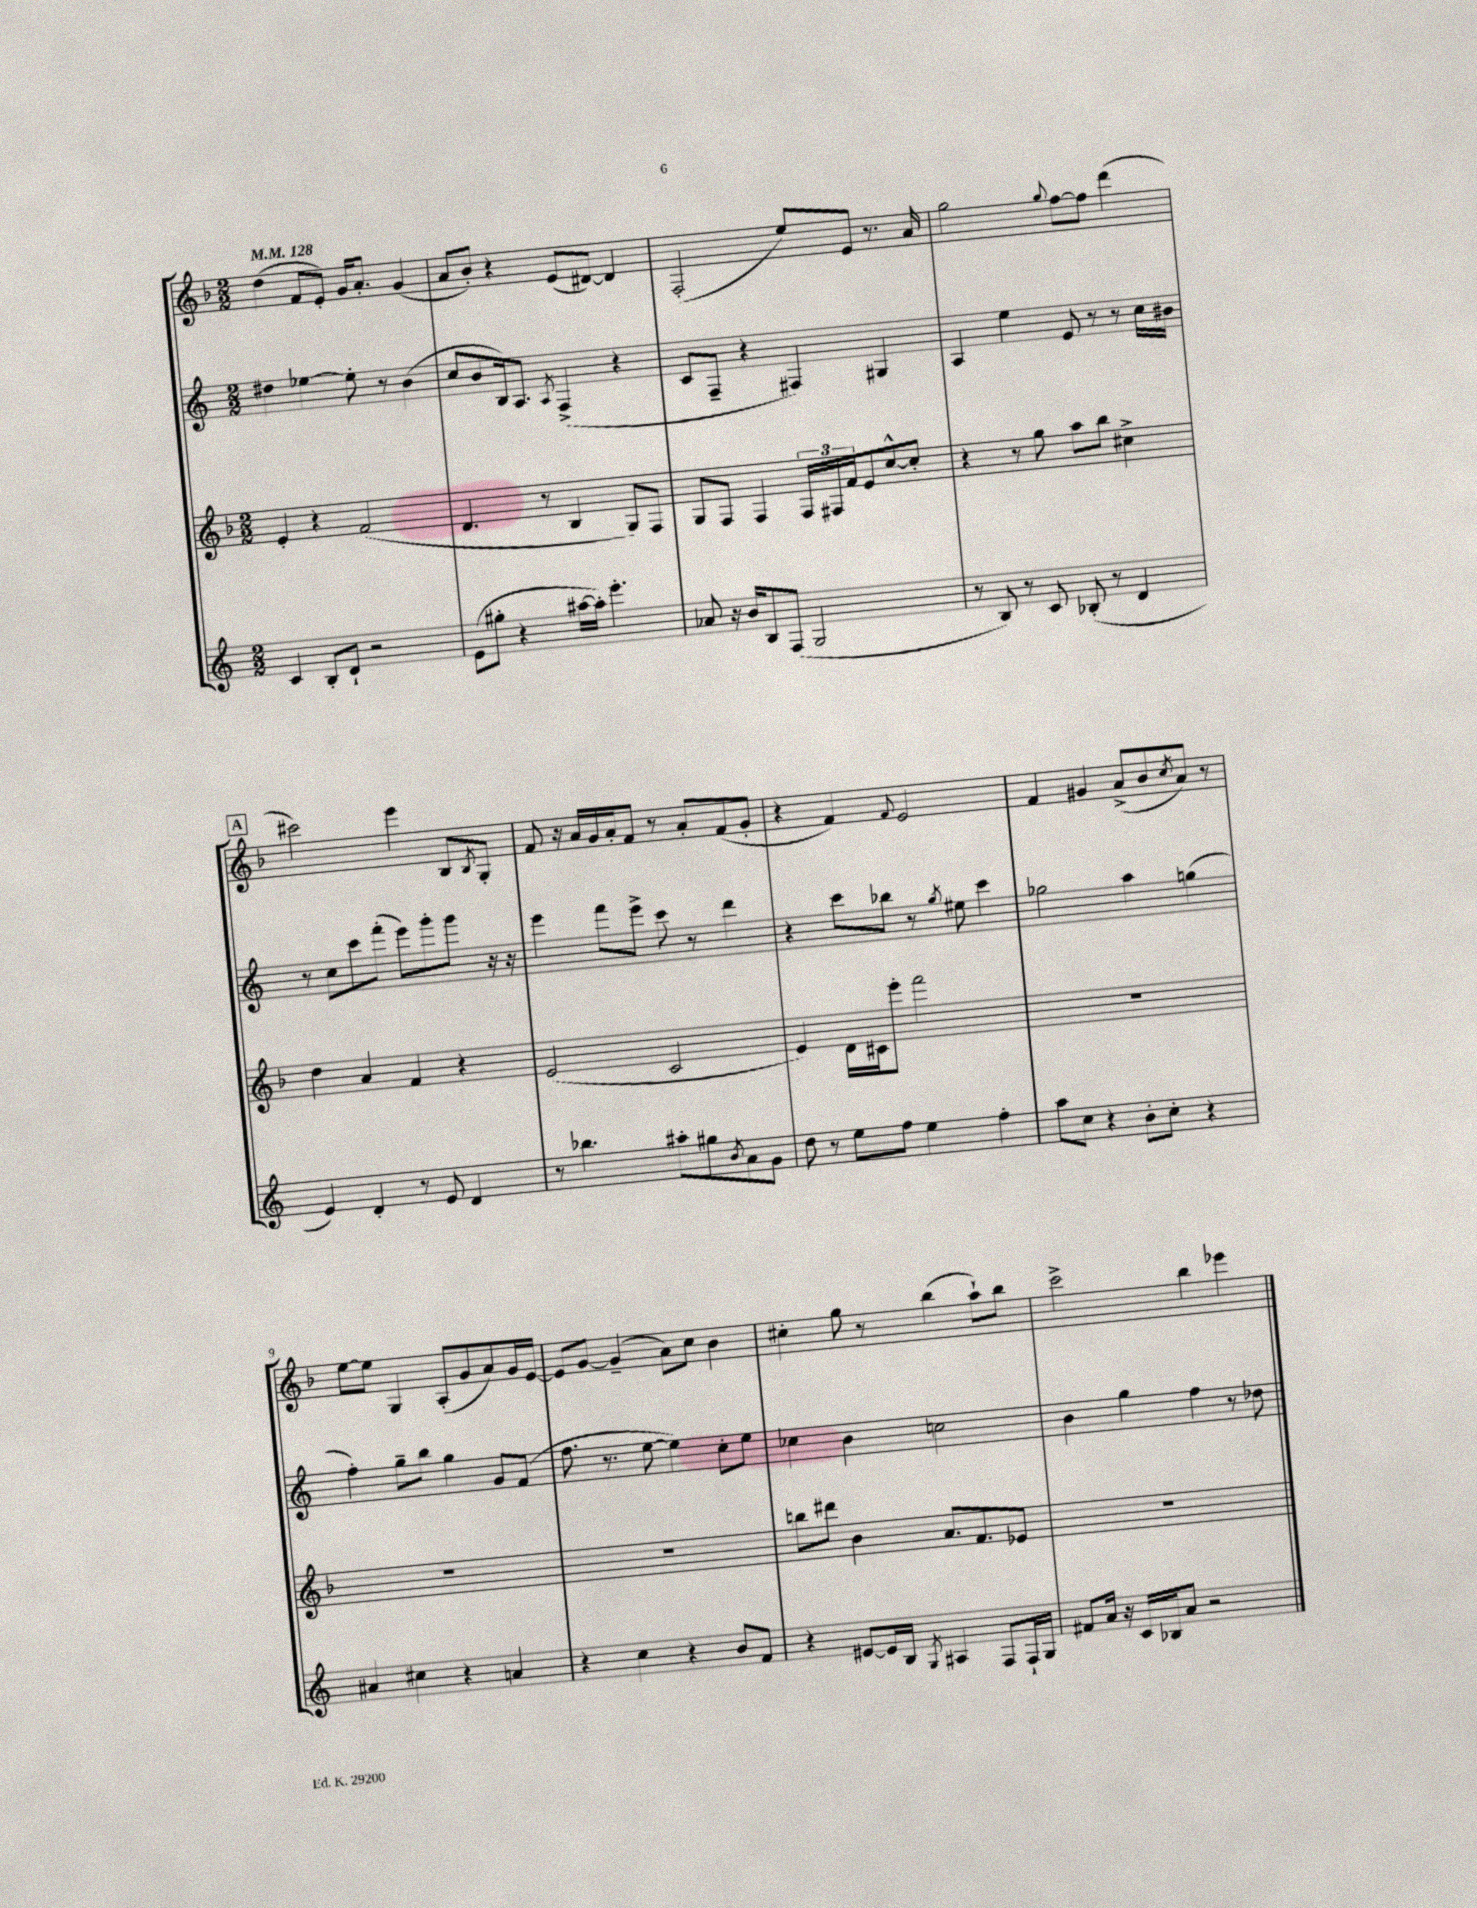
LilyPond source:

<<
\new StaffGroup <<
\new Staff = "s0" {
    \clef treble \key f \major \numericTimeSignature \time 2/2 \tempo 4 = 128
    d''4( f'8 e'8-.) g'16 a'8.-. g'4( |
    a'8 bes'8-.) r4 e'8( dis'8~) dis'4 |
    f2-.( e''8) e'8 r8. a'16 |
    g''2 \appoggiatura { g''8 } f''8~ f''8 d'''4( |
    \mark \markup { \box "A" } cis'''2) e'''4 bes8 \acciaccatura { bes8 } g8-. |
    f'8 r16 a'16 g'16 a'16-. f'8 r8 a'8-. f'8( g'8-. |
    r4 f'4) \appoggiatura { f'8 } e'2 |
    f'4 gis'4 a'8->( bes'8 \acciaccatura { c''8 } a'8) r8 |
    e''8~ e''8 g4 a8-.( g'8 a'8) g'16 e'16~ |
    e'8 g'8~ g'4--( a'8) c''8 bes'4 |
    cis''4-. g''8 r8 bes''4( a''8-!) bes''8 |
    c'''2-> bes''4 ees'''4 \bar "|." |
}
\new Staff = "s1" {
    \clef treble \key c \major \numericTimeSignature \time 2/2
    dis''4 ees''4~ ees''8-. r8 b'4( |
    c''8 b'8 b16) a8. \acciaccatura { a8 } f4->( r4 |
    c'8 f8-- r4 fis4) gis4 |
    a4 e''4 e'8 r8 r8 c''16 bis'16 |
    \mark \markup { \box "A" } r8 c''8 c'''8 f'''8-.( e'''8) g'''8-. g'''8 r16 r16 |
    e'''4 f'''8 e'''8-> c'''8 r8 d'''4 |
    r4 c'''8 bes''8 r8 \acciaccatura { g''8 } eis''8 c'''4 |
    ges''2 a''4 g''4( |
    f''4-.) g''8-- b''8 g''4 g'8 f'8( |
    f''8. r8. e''8~ e''4) c''8-. e''8 |
    ces''4 b'4 c''2 |
    b'4 g''4 f''4 r8 des''8 \bar "|." |
}
\new Staff = "s2" {
    \clef treble \key f \major \numericTimeSignature \time 2/2
    e'4-. r4 f'2( |
    d'4. r8 bes4 g8) f8 |
    g8 f8 f4 \tuplet 3/2 { f16 fis16 f'16 } e'8 c''8~-^ c''8-. |
    r4 r8 g''8 a''8 bes''8 cis''4-> |
    \mark \markup { \box "A" } d''4 a'4 f'4 r4 |
    e'2( c'2 |
    e'4) d'16 cis'16 e'''8-. f'''2 |
    R1 |
    R1 |
    R1 |
    b''8 dis'''8 bes'4 a'8. f'8. ees'8 |
    R1 \bar "|." |
}
\new Staff = "s3" {
    \clef treble \key c \major \numericTimeSignature \time 2/2
    c'4 b8-. d'8-! r2 |
    e'8( gis''8-. r4 ais''16~ ais''16-.) e'''4.-. |
    aes'8 r16 b'16 b8 f8( g2 |
    r8 b8) r8 c'8 bes8-.( r8 d'4 |
    \mark \markup { \box "A" } e'4) d'4-. r8 e'8 d'4 |
    r8 bes''4. ais''8-. gis''8 \acciaccatura { b'8 } a'8 g'8 |
    d''8 r8 e''8 f''8 e''4 f''4-. |
    a''8 c''8 r4 b'8-. c''8-. r4 |
    ais'4 cis''4 r4 a'4 |
    r4 c''4 r4 b'8 f'8 |
    r4 eis'8~ eis'16 b16 \acciaccatura { g8 } ais4 f8 f16-! g16 |
    fis'8 a'16 r16 c'16 bes16 a'8 r2 \bar "|." |
}
>>
>>
